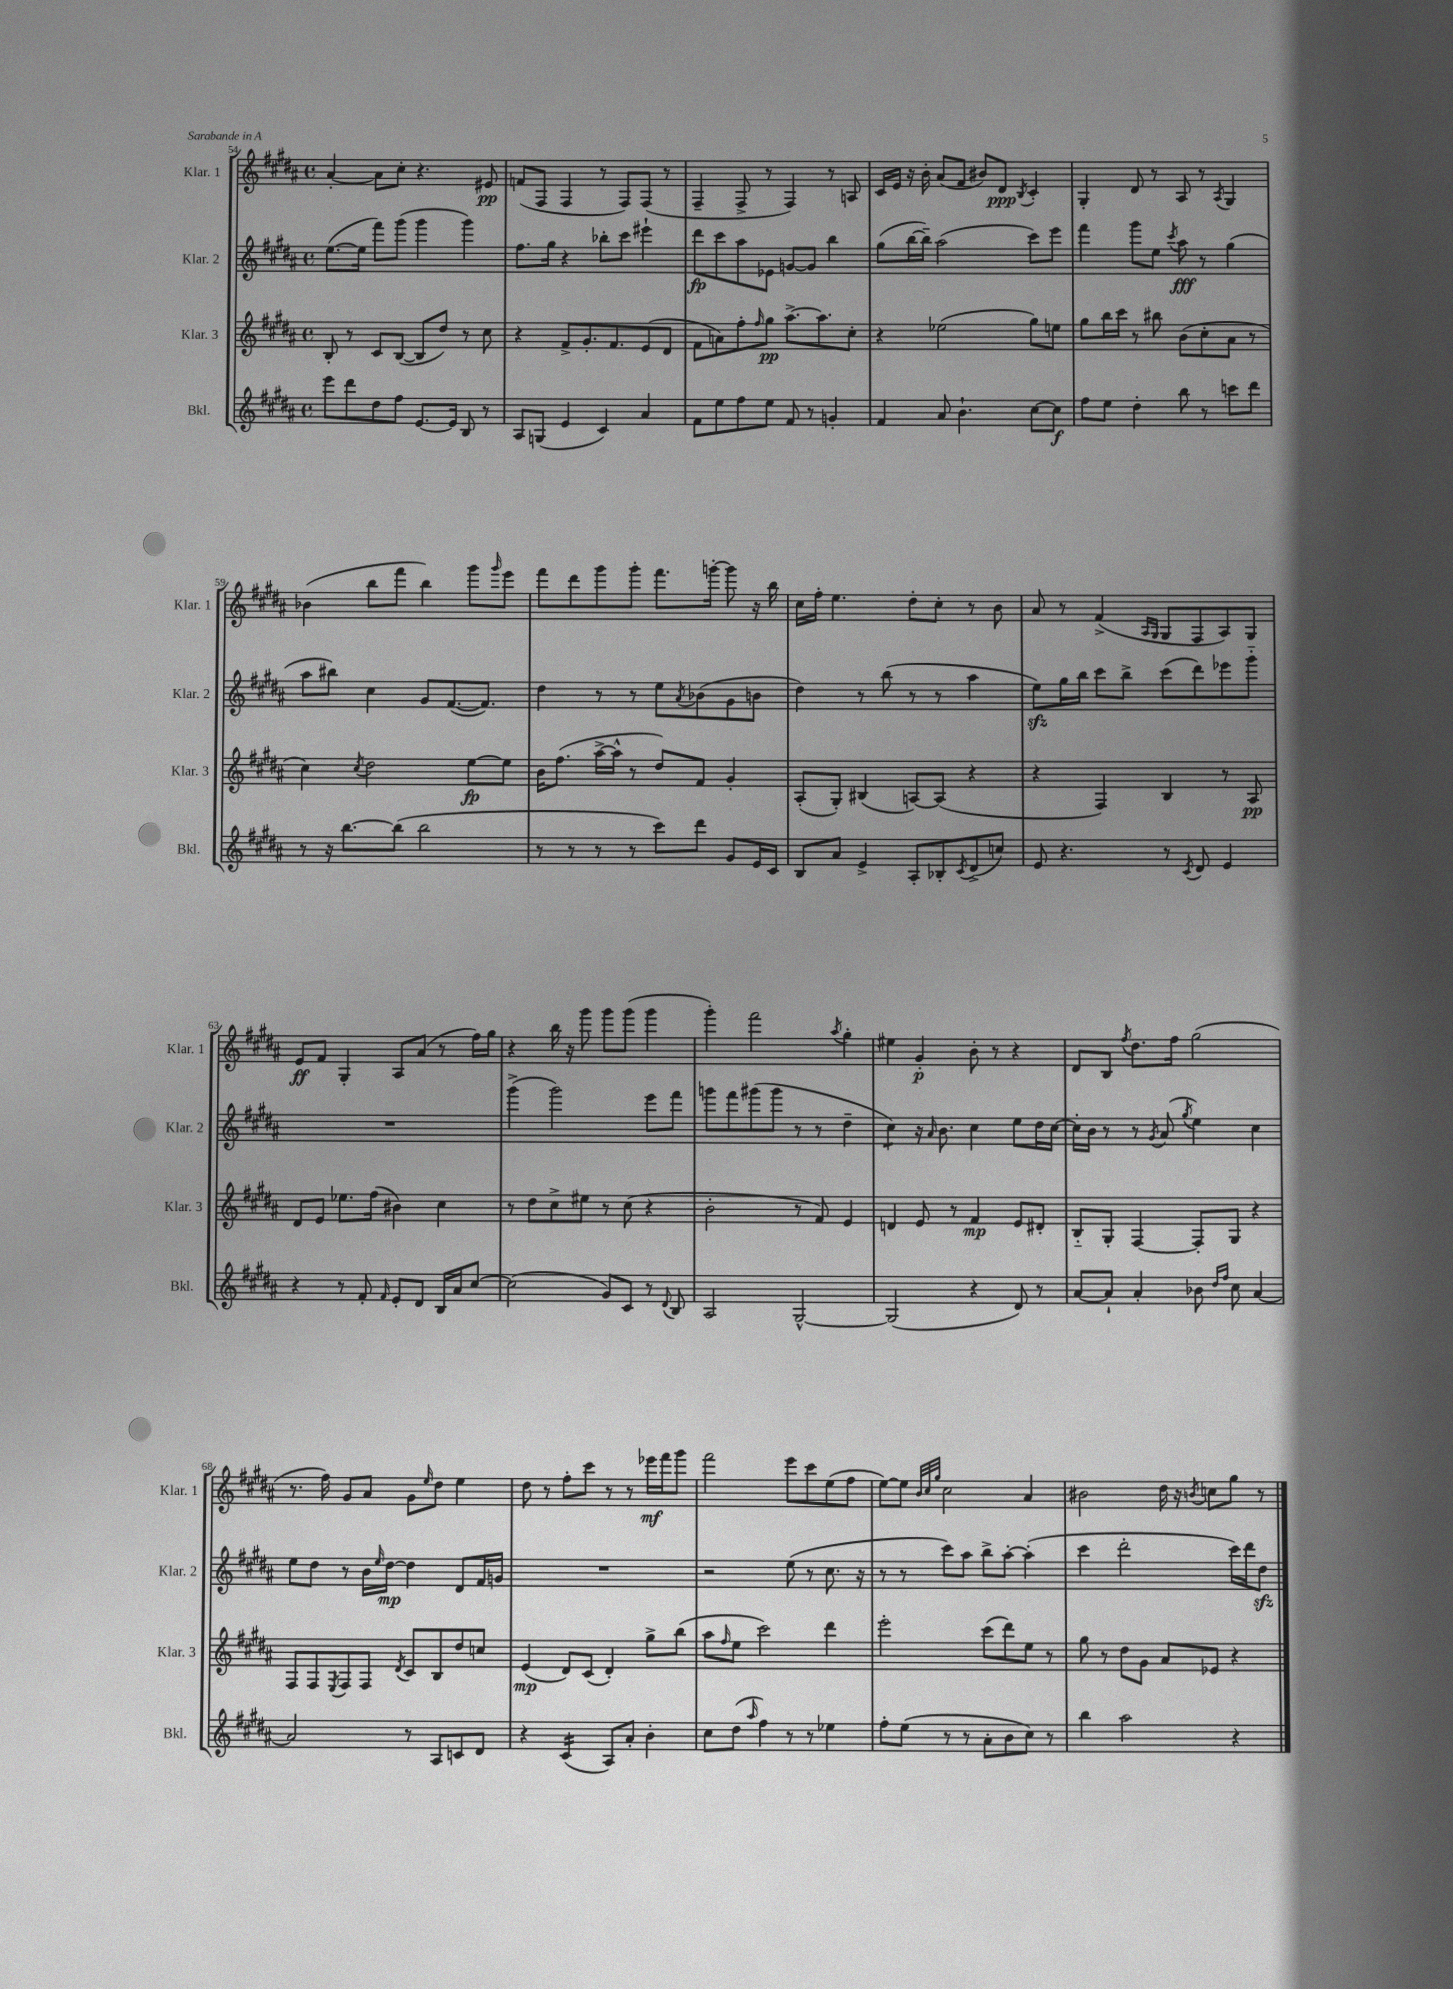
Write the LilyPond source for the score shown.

<<
\new StaffGroup <<
\new Staff = "s0" \with { instrumentName = "Klar. 1" shortInstrumentName = "Klar. 1" } {
    \clef treble \key b \major \defaultTimeSignature \time 4/4
    ais'4~-. ais'8 cis''8-. r4. eis'8\pp |
    f'8( fis8 fis4 r8 fis8) fis8( r8 |
    fis4-- fis8-> r8 fis4) r8 a8 |
    cis'16 e'16 r16 b'16-. ais'8( fis'8 bis'8) dis'8\ppp \acciaccatura { b8 } cis'4-. |
    gis4-. dis'8 r8 ais8 r8 \acciaccatura { ais8 } gis4 |
    bes'4( b''8 fis'''8 b''4) gis'''8 \grace { gis'''16 } e'''8 |
    fis'''8 dis'''8 gis'''8 gis'''8-. fis'''8. g'''16~-. g'''8 r16 b''16 |
    cis''16 fis''16-. e''4. dis''8-. cis''8-. r8 b'8 |
    ais'8 r8 fis'4->( \grace { ais16 gis16 } gis8 fis8 ais8) gis8 |
    e'8\ff fis'8 gis4-. ais8 ais'8( r8 fis''16) gis''16 |
    r4 b''16 r16 gis'''8 gis'''8 gis'''8( gis'''4 |
    gis'''4-.) fis'''2 \acciaccatura { ais''8 } gis''4-. |
    eis''4 gis'4-.\p b'8-. r8 r4 |
    dis'8 b8 \acciaccatura { fis''8 } dis''8. fis''16 gis''2( |
    r8. fis''16) gis'8 ais'8 gis'8 \grace { e''16 } dis''8 e''4 |
    dis''8 r8 fis''8-. cis'''8 r8 r8 ees'''16\mf fis'''16 gis'''8 |
    fis'''2 e'''8 cis'''8 e''8( fis''8 |
    e''8~) e''8 \grace { b'32 cis''32 gis''32 } cis''2 ais'4 |
    bis'2 dis''16 r16 \acciaccatura { b'8 } c''8 gis''8 r8 \bar "|." |
}
\new Staff = "s1" \with { instrumentName = "Klar. 2" shortInstrumentName = "Klar. 2" } {
    \clef treble \key b \major \defaultTimeSignature \time 4/4
    e''8.~( e''16 fis'''8) gis'''8( gis'''4 gis'''4) |
    fis''8. gis''16 r4 bes''8-. cis'''8 eis'''4-! |
    dis'''8\fp cis'''8 ais''8 ees'8 g'8~ g'8 b''4 |
    gis''8( b''16~ b''16--) ais''2( cis'''8) e'''8 |
    fis'''4 gis'''8 e''8 \acciaccatura { cis'''8 } ais''8\fff r8 gis''4( |
    ais''8 bis''8) cis''4 gis'8 fis'8.~( fis'8.) |
    dis''4 r8 r8 e''8 \acciaccatura { ais'8 } bes'8( gis'8 b'8 |
    dis''4) r8 b''8( r8 r8 ais''4 |
    e''8\sfz) gis''16 b''16 cis'''8 b''8-> cis'''8( dis'''8) ees'''8 gis'''8-_ |
    R1 |
    gis'''4->( gis'''2) e'''8 fis'''8 |
    g'''8 fis'''8 gis'''8( gis'''8 r8 r8 dis''4-- |
    cis''4:8) r16 \grace { ais'16 } b'8. cis''4 e''8 dis''16 cis''16~ |
    cis''16-. b'16 r8 r8 \acciaccatura { gis'8 } ais'8( \acciaccatura { gis''8 } e''4) cis''4 |
    e''8 dis''8 r8 b'16 \grace { e''16 } dis''16~\mp dis''4 dis'8 fis'16 g'16 |
    R1 |
    r2 e''8( r8 cis''8. r16 |
    r8 r8 cis'''8) ais''8 b''8-> ais''8~-. ais''4-.( |
    cis'''4 dis'''2-. cis'''16) dis'''16 dis''8\sfz \bar "|." |
}
\new Staff = "s2" \with { instrumentName = "Klar. 3" shortInstrumentName = "Klar. 3" } {
    \clef treble \key b \major \defaultTimeSignature \time 4/4
    b8-. r8 cis'8 b8~( b8 dis''8) r8 cis''8 |
    r4 fis'8-> gis'8.-. fis'8. e'8( dis'8 |
    fis'8 a'8) fis''8-. \grace { fis''16 } gis''8\pp ais''8.~-> ais''8. cis''8-. |
    r4 ees''2( gis''8) e''8 |
    gis''8 b''16 cis'''16 r8 bis''8 b'8( cis''8-. ais'8 r8 |
    cis''4) \acciaccatura { cis''8 } dis''2 e''8~\fp e''8 |
    b'16 fis''8.( ais''16~-> ais''16-^ r8 dis''8) fis'8 gis'4-. |
    ais8-.( gis8-.) bis4( a8~) a8( r4 |
    r4 fis4) b4 r8 ais8\pp |
    dis'8 e'8 ees''8. fis''16( bis'4) cis''4 |
    r8 dis''8 cis''8-> eis''8 r8 cis''8( r4 |
    b'2-. r8 fis'8) e'4 |
    d'4 e'8 r8 fis'4\mp e'8 dis'8-. |
    b8-_ gis8-. fis4~ fis8-. gis8 r4 |
    fis8 fis8 \acciaccatura { e8 } fis8 fis8 \acciaccatura { dis'8 } cis'8 b8 dis''8 c''8 |
    e'4\mp( dis'8) cis'8( dis'4-.) gis''8-> b''8( |
    ais''8 \grace { fis''16 } e''8 cis'''2) dis'''4 |
    e'''2-. cis'''8( dis'''8) e''8 r8 |
    gis''8 r8 dis''8 gis'8 ais'8 ees'8 r4 \bar "|." |
}
\new Staff = "s3" \with { instrumentName = "Bkl." shortInstrumentName = "Bkl." } {
    \clef treble \key b \major \defaultTimeSignature \time 4/4
    e'''8 dis'''8 dis''8 fis''8 e'8.~ e'16 b8 r8 |
    ais8 g8( e'4 cis'4) ais'4 |
    fis'8 e''8 fis''8 e''8 fis'8 r8 g'4-. |
    fis'4 ais'8 b'4.-! cis''8~ cis''8\f |
    fis''8 e''8 dis''4-. b''8 r8 c'''8 dis'''8 |
    r8 r16 b''8.~ b''8( b''2 |
    r8 r8 r8 r8 cis'''8) dis'''8 gis'8 e'16 cis'16 |
    b8 ais'8 e'4-> ais8-. bes8-. \acciaccatura { cis'8 } dis'8->( c''8) |
    e'8 r4. r8 \acciaccatura { cis'8 } dis'8 e'4 |
    r4 r8 fis'8-. \grace { fis'16 } e'8-. dis'8 b16 ais'16 cis''8~ |
    cis''2( gis'8) cis'8 r8 \appoggiatura { dis'8 } b8 |
    ais2 gis2~-^ |
    gis2( r4 dis'8) r8 |
    ais'8~ ais'8-! ais'4-. bes'8 \grace { dis''16 fis''16 } cis''8 ais'4~ |
    ais'2 r8 ais8 c'8 dis'8 |
    r4 cis'4:16( ais8) ais'8-. b'4-. |
    cis''8 dis''8( \grace { ais''16 } fis''4) r8 r8 ees''4 |
    fis''8-. e''8( r8 r8 ais'8-. b'8 cis''8) r8 |
    b''4 ais''2 r4 \bar "|." |
}
>>
>>
\layout { \context { \Score currentBarNumber = #54 } }
